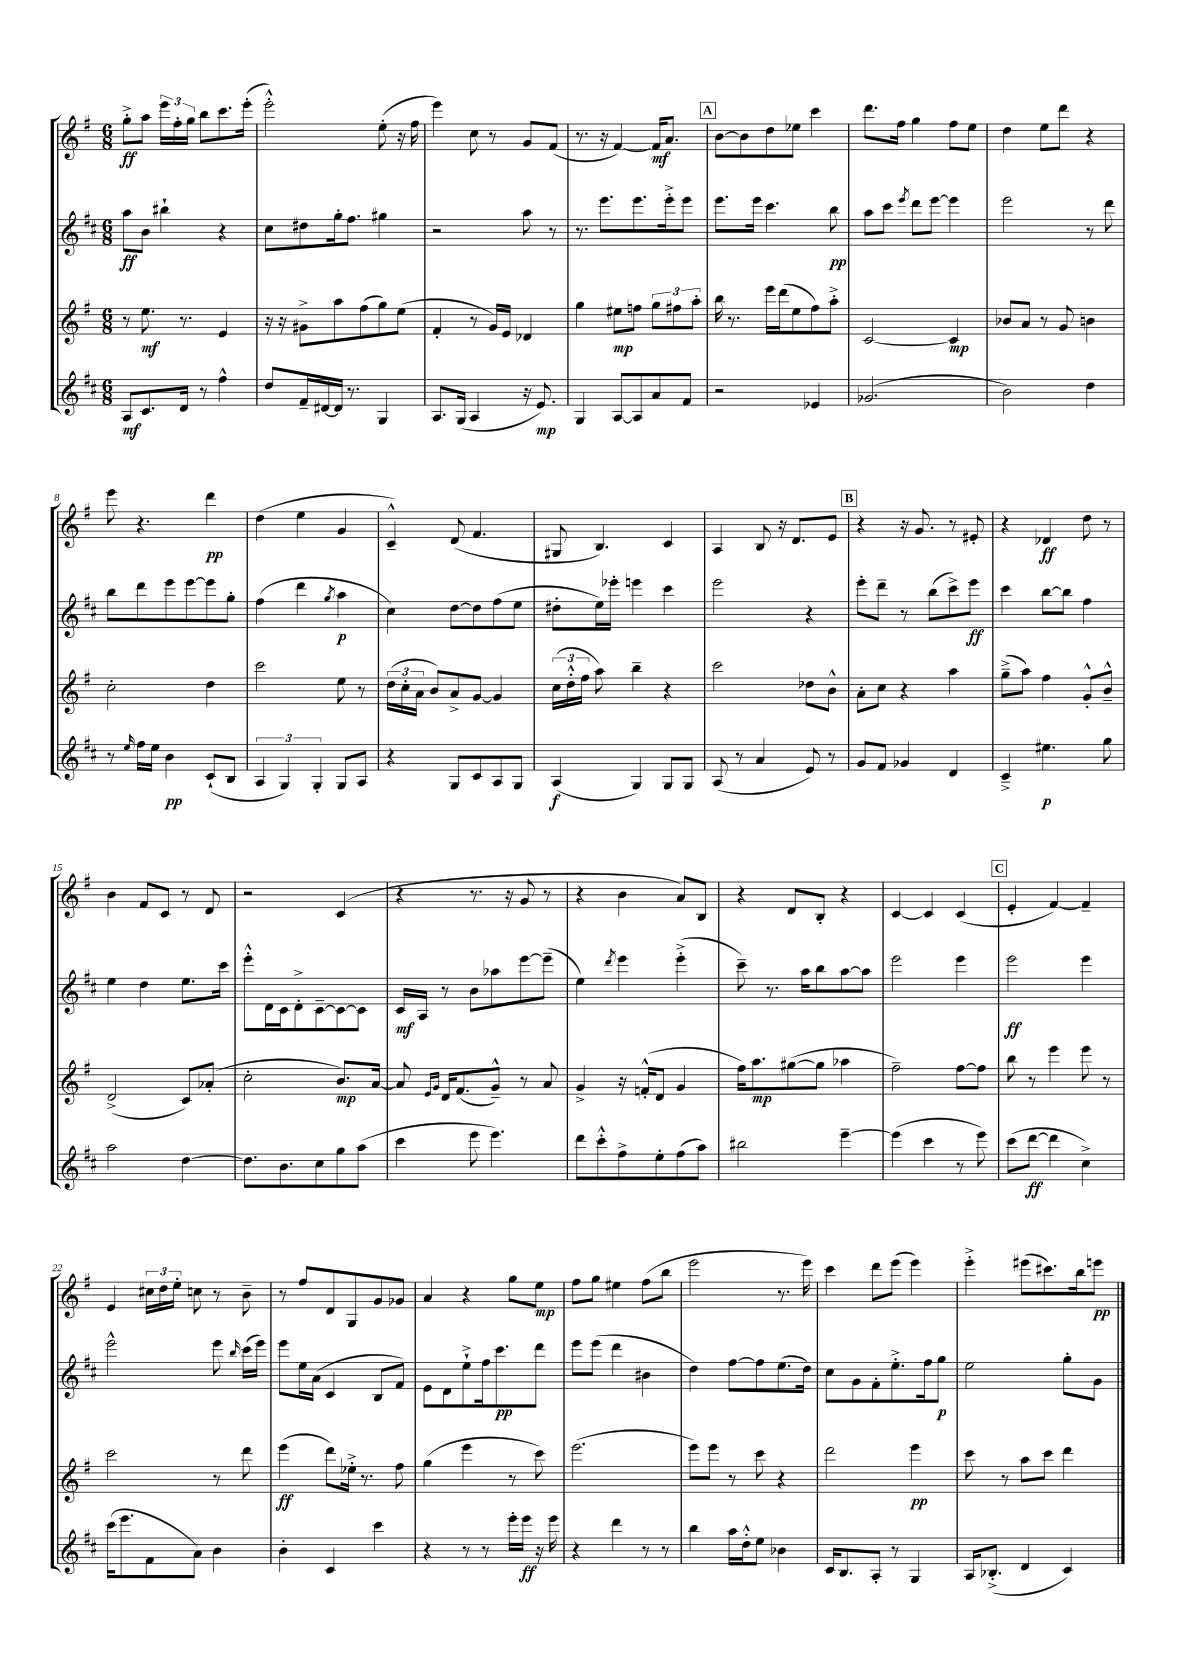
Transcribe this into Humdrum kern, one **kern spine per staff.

**kern	**kern	**kern	**kern
*staff4	*staff3	*staff2	*staff1
*clefG2	*clefG2	*clefG2	*clefG2
*k[f#c#]	*k[f#]	*k[f#c#]	*k[f#]
*M6/8	*M6/8	*M6/8	*M6/8
8A	8r	8aa	8gg'^
8.c#	8.ee	8b	8aa
.	.	4bb#`	24eee
.	.	.	24ff#'
16d	8.r	.	.
.	.	.	24gg
8r	.	.	8bb
4ff#^^	4e	4r	8.ccc
.	.	.	(16eee'
=	=	=	=
8dd	16r	8cc#	2eee'^^)
.	16r	.	.
16f#~	8g#^	8dd#	.
[16d#	.	.	.
16d#]	8aa	16gg'	.
8.r	.	8.ff#	.
.	(8ff#	.	.
4G	8gg)	4gg#	(8ee'
.	(8ee	.	16r
.	.	.	16ff#
=	=	=	=
8.A	4f#'	2r	4eee)
(16G	.	.	.
4A	8r	.	8cc
.	16g)	.	8r
.	16e	.	.
16r	4d-	8aa	8g
8.e)	.	.	.
.	.	8r	(8f#
=	=	=	=
4G	4gg	8.r	8.r
.	.	8.eee	16r
[8A	8ee#	.	[4f#)
8A]	8ff	8.eee	.
8a	12gg	.	16f#]
.	.	16eee'^	8.a
.	12ff#	.	.
8f#	.	8eee	.
.	12aa'	.	.
=	=	=	=
2r	16bb	8.eee	[8b
.	8.r	.	.
.	.	.	8b]
.	.	16eee	.
.	16eee	4.ccc#	8dd
.	(16ddd	.	.
.	8ee	.	8ee-
4e-	8ff#)	.	4ccc
.	8aa'^	8bb	.
=	=	=	=
(2.g-	[2c	8aa	8.ddd
.	.	8ccc#	.
.	.	.	16ff#
.	.	8qeee	.
.	.	8ddd	4gg
.	.	[8eee	.
.	4c]	4eee]	8ff#
.	.	.	8ee
=	=	=	=
2b)	8b-	2eee	4dd
.	8a	.	.
.	8r	.	8ee
.	8g	.	8ddd
4dd	4b	8r	4r
.	.	8ddd	.
=	=	=	=
8r	2cc'	8bb	8eee
16qqee	.	.	.
16ff#	.	8ddd	4.r
16ee	.	.	.
4b	.	8eee	.
.	.	[8eee	.
(8c#`	4dd	8eee]	4ddd
8B	.	8gg'	.
=	=	=	=
6A	2ccc	(4ff#	(4dd
6G)	.	.	.
.	.	4ddd	4ee
6G'	.	.	.
.	.	8qgg	.
8G	8ee	4aa	4g
8A	8r	.	.
=	=	=	=
4r	(24dd	4cc#)	4c~^^)
.	24cc'	.	.
.	24a	.	.
.	8b)	.	.
8G	8a^	[8dd	(8d
8c#	[8g	8dd]	4.f#
8A	4g]	(8ff#	.
8G	.	8ee	.
=	=	=	=
(4A	(24cc	8dd#'	8G#
.	24dd'^^	.	.
.	24ff#	.	.
.	8aa)	16ee)	4.B)
.	.	16eee-'	.
4G)	4bb~	4eee	.
8G	4r	4ccc#	4c
8G	.	.	.
=	=	=	=
(8A	2ccc	2eee	4A
8r	.	.	.
4a	.	.	8B
.	.	.	16r
.	.	.	8.d
8e)	8dd-	4r	.
8r	8b^^	.	8e
=	=	=	=
8g	8a'	8eee'	4r
8f#	8cc	8ddd~	.
4g-	4r	8r	16r
.	.	.	8.g
.	.	(8bb	.
4d	4aa	8ccc#^)	8r
.	.	8eee	8e#'
=	=	=	=
4c#~^	(8gg~^	4ccc#	4r
.	8aa)	.	.
4.ee#	4ff#	[8bb	4d-
.	.	8bb]	.
.	8g'^^	4ff#	8dd
8gg	8b~^^	.	8r
=	=	=	=
2aa	(2d^	4ee	4b
.	.	4dd	8f#
.	.	.	8c
[4dd	8c)	8.ee	8r
.	(8a-'	.	8d
.	.	16ccc#	.
=	=	=	=
8.dd]	2cc'	8eee'^^	2r
.	.	16d	.
8.b	.	16c#	.
.	.	8d'^	.
8cc#	.	[8c#~	.
8gg	8.b)	8c#_	(4c
(8aa	.	8c#]	.
.	[16a	.	.
=	=	=	=
4ccc#	8a]	16c#	4r
.	.	16A	.
.	16qqe	.	.
.	16qqg	.	.
.	16d	8r	.
.	(8.f#	.	.
8eee	.	8b	8.r
4.eee)	8g~^^)	8aa-	.
.	.	.	16r
.	8r	[8eee	8g
.	8a	(8eee~]	8r
=	=	=	=
8ddd	4g^	4ee)	4r
8ccc#'^^	.	.	.
.	.	8qddd	.
8ff#^	16r	4eee	4b
.	(16f'^^	.	.
8ee'	8d	.	.
(8ff#	4g	(4eee'^	8a)
8aa)	.	.	8B
=	=	=	=
2bb#	16ff#)	8ccc#~)	4r
.	8.aa	.	.
.	.	8.r	.
.	([8gg#	.	8d
.	.	16aa	.
.	8gg#]	8bb	8B'
[4eee~	4aa-	[8aa	4r
.	.	8aa]	.
=	=	=	=
(4eee]	2ff#~)	2eee	[4c
4ccc#	.	.	4c]
8r	[8ff#	4eee	(4c
8eee)	8ff#]	.	.
=	=	=	=
(8ccc#	8bb	2eee	4e'
[8ddd	8r	.	.
4ddd]	4eee	.	[4f#)
4cc#^)	8eee	4eee	4f#~]
.	8r	.	.
=	=	=	=
(16ccc#	2ccc	2eee^^	4e
8.eee	.	.	.
8f#	.	.	24cc#
.	.	.	24dd
.	.	.	24ee'
8a)	.	.	8cc
4b	8r	8eee	8r
.	.	16qqbb	.
.	8ddd	(16ccc#	8b~
.	.	16eee)	.
=	=	=	=
4b'	(4eee	8eee	8r
.	.	16ee	8ff#
.	.	(16a	.
4c#	8ddd)	4c#	8d
.	16ee-'^	.	8G
.	8.r	.	.
4ccc#	.	8B	8g
.	8ff#	8f#)	8g-
=	=	=	=
4r	(4gg	8e	4a
.	.	8d	.
8r	4eee	8ee`^	4r
8r	.	16ff#	.
.	.	8.ccc#	.
16eee'	8r	.	8gg
16eee	.	.	.
16r	8ccc)	8ddd	8ee
16eee	.	.	.
=	=	=	=
4r	(2.eee	8eee	8ff#
.	.	(8eee	8gg
4ddd	.	4ddd	4ee#
8r	.	4b#	(8ff#
8r	.	.	8bb
=	=	=	=
4bb	8eee)	4dd)	2eee
.	8eee	.	.
16aa	8r	[8ff#	.
16dd'^^	.	.	.
8ee	8ccc	8ff#]	.
4b-	4r	(8.ee	8.r
.	.	16dd)	16eee)
=	=	=	=
16c#	2ddd	8cc#	4ccc
8.B	.	.	.
.	.	8g	.
8A'	.	8f#'	8ddd
8r	.	8.ee'^	(8eee
4G	4eee	.	4eee)
.	.	16ff#	.
.	.	8gg	.
=	=	=	=
16A	8ccc	2ee	4eee'^
(8.B-'^	.	.	.
.	8r	.	.
4d	8aa	.	(8eee#
.	8ccc	.	8.ccc#)
4c#)	4ddd	8gg'	.
.	.	.	16bb
.	.	8g	8eee
==	==	==	==
*-	*-	*-	*-
